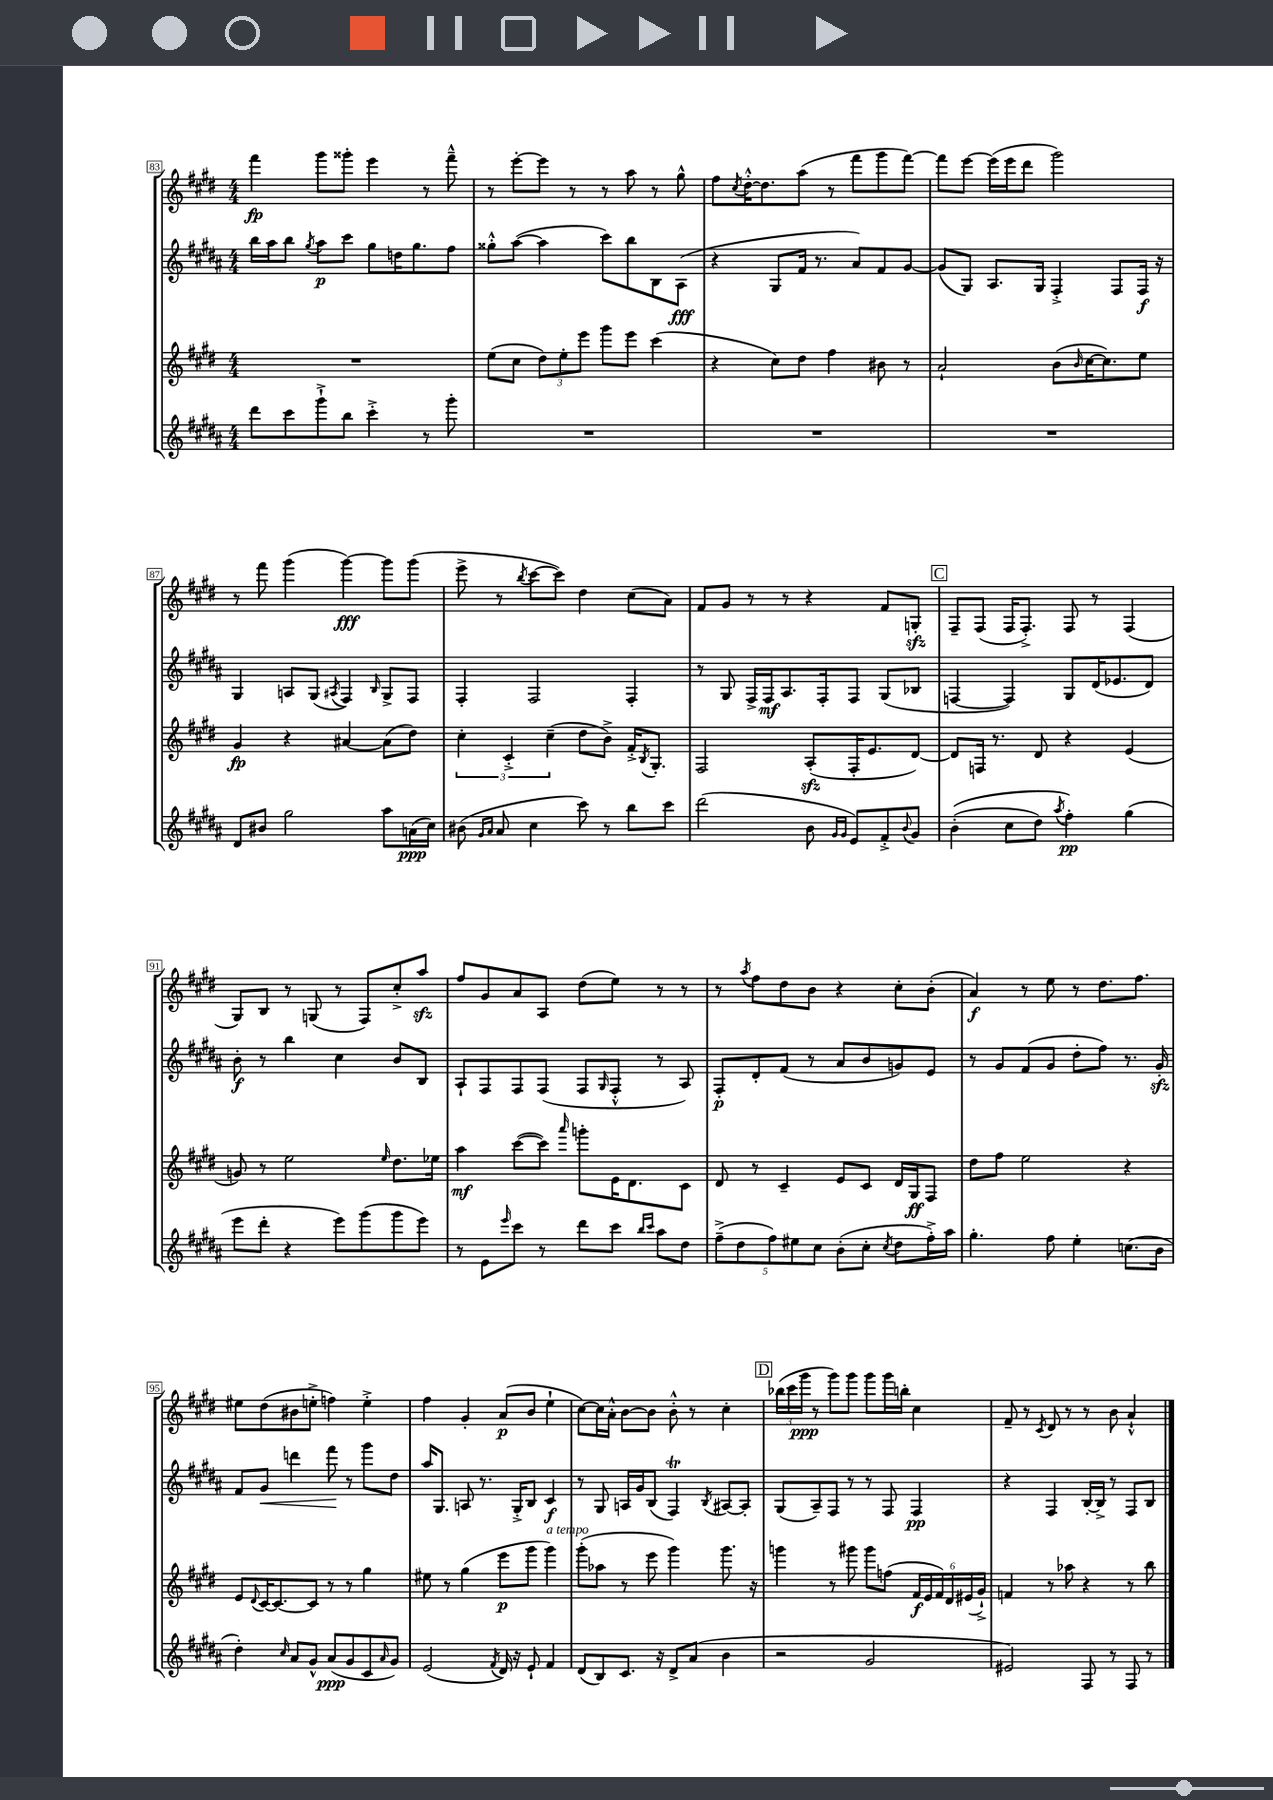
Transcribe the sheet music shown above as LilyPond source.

<<
\new StaffGroup <<
\new Staff = "s0" {
    \clef treble \key e \major \numericTimeSignature \time 4/4
    fis'''4\fp gis'''8 gisis'''8-. e'''4 r8 fis'''8---^ |
    r8 e'''8~-. e'''8 r8 r8 a''8 r8 gis''8-^ |
    fis''8 \acciaccatura { cis''8 } dis''16~-.-^ dis''8. a''8( r8 fis'''8 gis'''8 fis'''8~) |
    fis'''8 e'''8~ e'''16( e'''16 dis'''8 gis'''2) |
    r8 fis'''8 gis'''4( gis'''4~\fff) gis'''8 gis'''8( |
    e'''8-> r8 \acciaccatura { b''8 } cis'''8~ cis'''8) dis''4 cis''8( a'8) |
    fis'8 gis'8 r8 r8 r4 fis'8 g8-.\sfz |
    \mark \markup { \box "C" } fis8-- fis8( fis16 fis8.-.->) fis8 r8 fis4( |
    gis8) b8 r8 g8( r8 fis8) cis''8-.-> a''8\sfz |
    fis''8 gis'8 a'8 a8 dis''8( e''8) r8 r8 |
    r8 \acciaccatura { a''8 } fis''8 dis''8 b'8 r4 cis''8-. b'8-.( |
    a'4\f) r8 e''8 r8 dis''8. fis''8. |
    eis''8 dis''8( bis'8 e''8-.-> f''4) e''4-.-> |
    fis''4 gis'4-. a'8\p( b'8 e''4-! |
    cis''8~) cis''16 a'16-.-^ b'8~ b'8 b'8-.-^ r8 cis''4-. |
    \mark \markup { \box "D" } \tuplet 3/2 { bes''16( cis'''16 gis'''16\ppp } r8 gis'''8) gis'''8 gis'''8 gis'''16 b''16-. cis''4 |
    fis'8-- r8 \acciaccatura { cis'8 } dis'8 r8 r8 b'8 a'4-!-^ \bar "|." |
}
\new Staff = "s1" {
    \clef treble \key b \major \numericTimeSignature \time 4/4
    b''16 ais''16 b''8 \acciaccatura { gis''8 } ais''8\p cis'''8 gis''8 d''16 gis''8. fis''8 |
    gisis''8-.-^ ais''8~( ais''4 cis'''8) b''8 b8 ais8\fff( |
    r4 gis8 fis'16 r8. ais'8) fis'8 gis'8~ |
    gis'8( gis8) ais8. gis16 fis4-.-> fis8 fis16\f r16 |
    gis4 a8 gis8( \acciaccatura { ais8 } fis4) \grace { b16 } gis8-> fis8 |
    fis4-. fis2 fis4-. |
    r8 gis8 fis16-> fis16\mf ais8. fis16-. fis8 gis8( bes8 |
    \mark \markup { \box "C" } f4~ f4) gis8 dis'16( ees'8. dis'8) |
    b'8-.\f r8 b''4 cis''4 b'8 b8 |
    ais8-! fis8 fis8 fis8( fis8 \grace { gis16 } fis8-.-^ r8 ais8) |
    fis8-.\p dis'8-. fis'8( r8 ais'8 b'8 g'8) e'8 |
    r8 gis'8 fis'8( gis'8 dis''8-. fis''8) r8. gis'16-.\sfz |
    fis'8 gis'8\< d'''4 fis'''8\! r8 gis'''8 dis''8 |
    ais''16 gis8. a8 r8. gis16-.-> b8 cis'4\f |
    r8 gis8 a16 gis'16 b8( fis4\trill) \acciaccatura { b8 } ais8~ ais8-. |
    \mark \markup { \box "D" } gis8( ais8--) fis8 r8 r8 fis8 fis4\pp |
    r4 fis4 b16~-. b16-> r8 fis8 b8 \bar "|." |
}
\new Staff = "s2" {
    \clef treble \key e \major \numericTimeSignature \time 4/4
    R1 |
    e''8( cis''8 \tuplet 3/2 { dis''8) e''8-. e'''8 } gis'''8 e'''8 cis'''4( |
    r4 cis''8) dis''8 fis''4 bis'8 r8 |
    a'2-! b'8( \grace { b'16 } cis''16~ cis''8.) e''8 |
    gis'4\fp r4 ais'4~ ais'8( dis''8) |
    \tuplet 3/2 { cis''4-. cis'4-.-> cis''4--( } dis''8 b'8->) fis'16-.-> \acciaccatura { b8 } gis8.-. |
    fis2 a8-.\sfz( fis16-. e'8. dis'8~) |
    \mark \markup { \box "C" } dis'8 f16 r8. dis'8 r4 e'4( |
    g'8) r8 e''2 \grace { e''16 } dis''8. ees''16 |
    a''4\mf cis'''8~( cis'''8) \grace { a'''16 } g'''8-. e'16 dis'8. cis'8 |
    dis'8 r8 cis'4-- e'8 cis'8 dis'16 gis16\ff fis8 |
    dis''8 fis''8 e''2 r4 |
    e'8 \appoggiatura { dis'8 } cis'16~ cis'8.~ cis'8 r8 r8 gis''4 |
    eis''8 r8 gis''4( e'''8\p gis'''8 gis'''4^\markup { \italic "a tempo" }) |
    gis'''8-.( aes''8 r8 e'''8 gis'''4) gis'''8. r16 |
    \mark \markup { \box "D" } g'''4 r8 gis'''8 gis'''8 f''8( \tuplet 6/4 { fis'16\f e'16 fis'16) dis'16 eis'16( gis'16-!->) } |
    f'4 r8 aes''8 r4 r8 b''8 \bar "|." |
}
\new Staff = "s3" {
    \clef treble \key b \major \numericTimeSignature \time 4/4
    dis'''8 cis'''8 gis'''8-!-> b''8 cis'''4-.-> r8 gis'''8-. |
    R1 |
    R1 |
    R1 |
    dis'8 bis'8 gis''2 ais''8 a'16\ppp( cis''16) |
    bis'8( \grace { gis'16 ais'16 } ais'8 cis''4 cis'''8) r8 b''8 cis'''8 |
    dis'''2( b'8 \grace { gis'16 gis'16 } e'8) fis'8-.-> \appoggiatura { b'8 } gis'8 |
    \mark \markup { \box "C" } b'4-.(\( cis''8 dis''8) \acciaccatura { ais''8 } fis''4-.\pp\) gis''4( |
    e'''8 dis'''8-. r4 e'''8) gis'''8( gis'''8 e'''8) |
    r8 e'8 \grace { e'''16 } cis'''8 r8 dis'''8 cis'''8 \grace { b''16 cis'''16 } ais''8 dis''8 |
    \tuplet 5/4 { fis''8--->( dis''8 fis''8) eis''8 cis''8 } b'8-.( cis''8-. \acciaccatura { cis''8 } dis''8 fis''16-.->) ais''16 |
    gis''4.-. fis''8 e''4-. c''8.( b'16 |
    dis''4-.) \grace { cis''16 } ais'8 gis'8-^ ais'8\ppp( gis'8 cis'8 \grace { ais'16 } gis'8) |
    e'2( \acciaccatura { fis'8 } dis'16) r16 e'8-! fis'4 |
    dis'8( b8) cis'8. r16 dis'8-> ais'8( b'4 |
    \mark \markup { \box "D" } r2 gis'2 |
    eis'2) fis8 r8 fis8 r8 \bar "|." |
}
>>
>>
\layout { \context { \Score currentBarNumber = #83 \override BarNumber.stencil = #(make-stencil-boxer 0.1 0.3 ly:text-interface::print) } }
